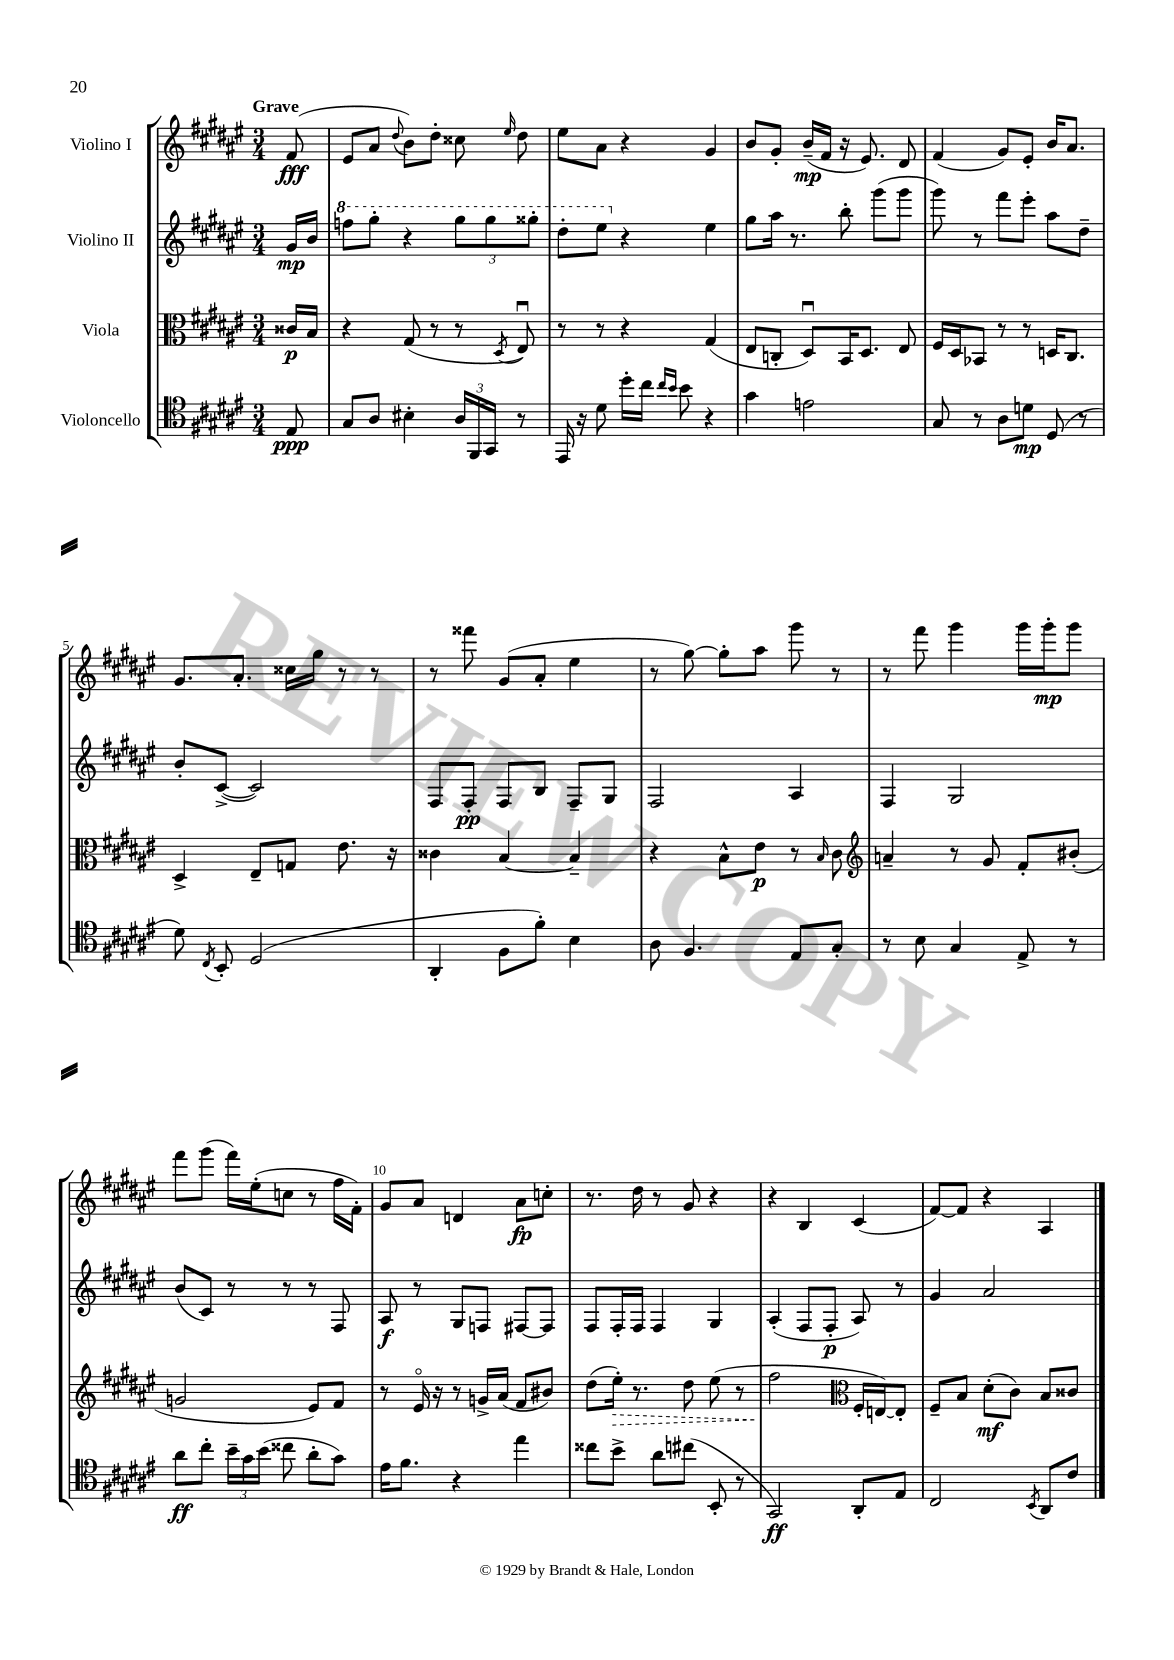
<<
\new StaffGroup <<
\new Staff = "s0" \with { instrumentName = "Violino I" } {
    \clef treble \key fis \major \numericTimeSignature \time 3/4 \partial 8 \tempo "Grave"
    \autoBeamOff fis'8\fff( |
    eis'8[ ais'8] \appoggiatura { dis''8 } b'8[) dis''8]-. cisis''8 \grace { eis''16 } dis''8 |
    eis''8[ ais'8] r4 gis'4 |
    b'8[ gis'8]-. b'16[--\mp( fis'16] r16 eis'8.) dis'8 |
    fis'4( gis'8[) eis'8]-. b'16[ ais'8.] |
    gis'8.[ ais'8.]-. cisis''16[ gis''16] r8 r8 |
    r8 fisis'''8 gis'8[( ais'8]-. eis''4 |
    r8 gis''8~) gis''8[-. ais''8] gis'''8 r8 |
    r8 fis'''8 gis'''4 gis'''16[ gis'''16-.\mp gis'''8] |
    fis'''8[ gis'''8]( fis'''16[) eis''16-.( c''8] r8 fis''16[ fis'16]-.) |
    gis'8[ ais'8] d'4 ais'8[\fp c''8]-. |
    r8. dis''16 r8 gis'8 r4 |
    r4 b4 cis'4( |
    fis'8[~) fis'8] r4 ais4 \bar "|." |
}
\new Staff = "s1" \with { instrumentName = "Violino II" } {
    \clef treble \key fis \major \numericTimeSignature \time 3/4 \partial 8
    \autoBeamOff gis'16[\mp b'16] |
    \ottava #1 f'''8[ gis'''8]-. r4 \tuplet 3/2 { gis'''8[ gis'''8 gisis'''8]-. } |
    dis'''8[-. eis'''8] \ottava #0 r4 eis''4 |
    gis''8[ ais''16] r8. b''8-. gis'''8[( gis'''8] |
    gis'''8) r8 fis'''8[ eis'''8]-. ais''8[ dis''8]-- |
    b'8[-. cis'8]~->( cis'2) |
    fis8[ fis8]-.\pp fis8[ b8] fis8[-- gis8] |
    fis2 ais4 |
    fis4 gis2 |
    b'8[( cis'8]) r8 r8 r8 fis8 |
    ais8\f r8 gis8[ f8] fis8[~ fis8] |
    fis8[ fis16-. fis16] fis4 gis4 |
    ais4-.( fis8[ fis8]-.\p ais8) r8 |
    gis'4 ais'2 \bar "|." |
}
\new Staff = "s2" \with { instrumentName = "Viola" } {
    \clef alto \key fis \major \numericTimeSignature \time 3/4 \partial 8
    \autoBeamOff cisis'16[\p b16] |
    r4 gis8( r8 r8 \acciaccatura { dis8 } eis8\downbow) |
    r8 r8 r4 gis4( |
    eis8[ c8]-. dis8[\downbow) b,16 dis8.] eis8 |
    fis16[ dis16 bes,8] r8 r8 d16[ cis8.] |
    dis4-> eis8[-- g8] eis'8. r16 |
    cisis'4 b4~ b4-- |
    r4 b8[-^ eis'8]\p r8 \grace { b16 } cis'8 |
    \clef treble a'4-- r8 gis'8 fis'8[-. bis'8]-.( |
    g'2 eis'8[) fis'8] |
    r8 eis'16\flageolet r16 r8 g'16[-> ais'16]( fis'8[ bis'8]) |
    dis''8[( \once \override Hairpin.style = #'dashed-line eis''16]-.\>) r8. dis''8 eis''8( r8 |
    fis''2\! \clef alto fis16[-. e16~) e8]-. |
    fis8[-- b8] dis'8[-.\mf( cis'8]) b8[ cisis'8] \bar "|." |
}
\new Staff = "s3" \with { instrumentName = "Violoncello" } {
    \clef tenor \key fis \major \numericTimeSignature \time 3/4 \partial 8
    \autoBeamOff eis8\ppp |
    gis8[ ais8] bis4-. \tuplet 3/2 { ais16[ fis,16 gis,16] } r8 |
    eis,16 r16 dis'8 dis''16[-. cis''16] \grace { cis''16[ b'16] } b'8 r4 |
    gis'4 e'2 |
    gis8 r8 ais8[ d'8]\mp dis8( r8 |
    dis'8) \acciaccatura { cis8 } b,8-. dis2( |
    ais,4-. fis8[ fis'8]-.) b4 |
    ais8 fis4. eis8[ gis8]-. |
    r8 b8 gis4 eis8-> r8 |
    ais'8[\ff cis''8]-. \tuplet 3/2 { b'16[-- gis'16 b'16]( } cisis''8 ais'8[-. gis'8]) |
    eis'16[ fis'8.] r4 eis''4 |
    cisis''8[ b'8]-> ais'8[ cis''8]( b,8-. r8 |
    gis,2\ff) ais,8[-. eis8] |
    cis2 \acciaccatura { b,8 } ais,8[ cis'8] \bar "|." |
}
>>
>>
\layout { \context { \Score \override BarNumber.break-visibility = ##(#f #t #t) barNumberVisibility = #(every-nth-bar-number-visible 5) } }
